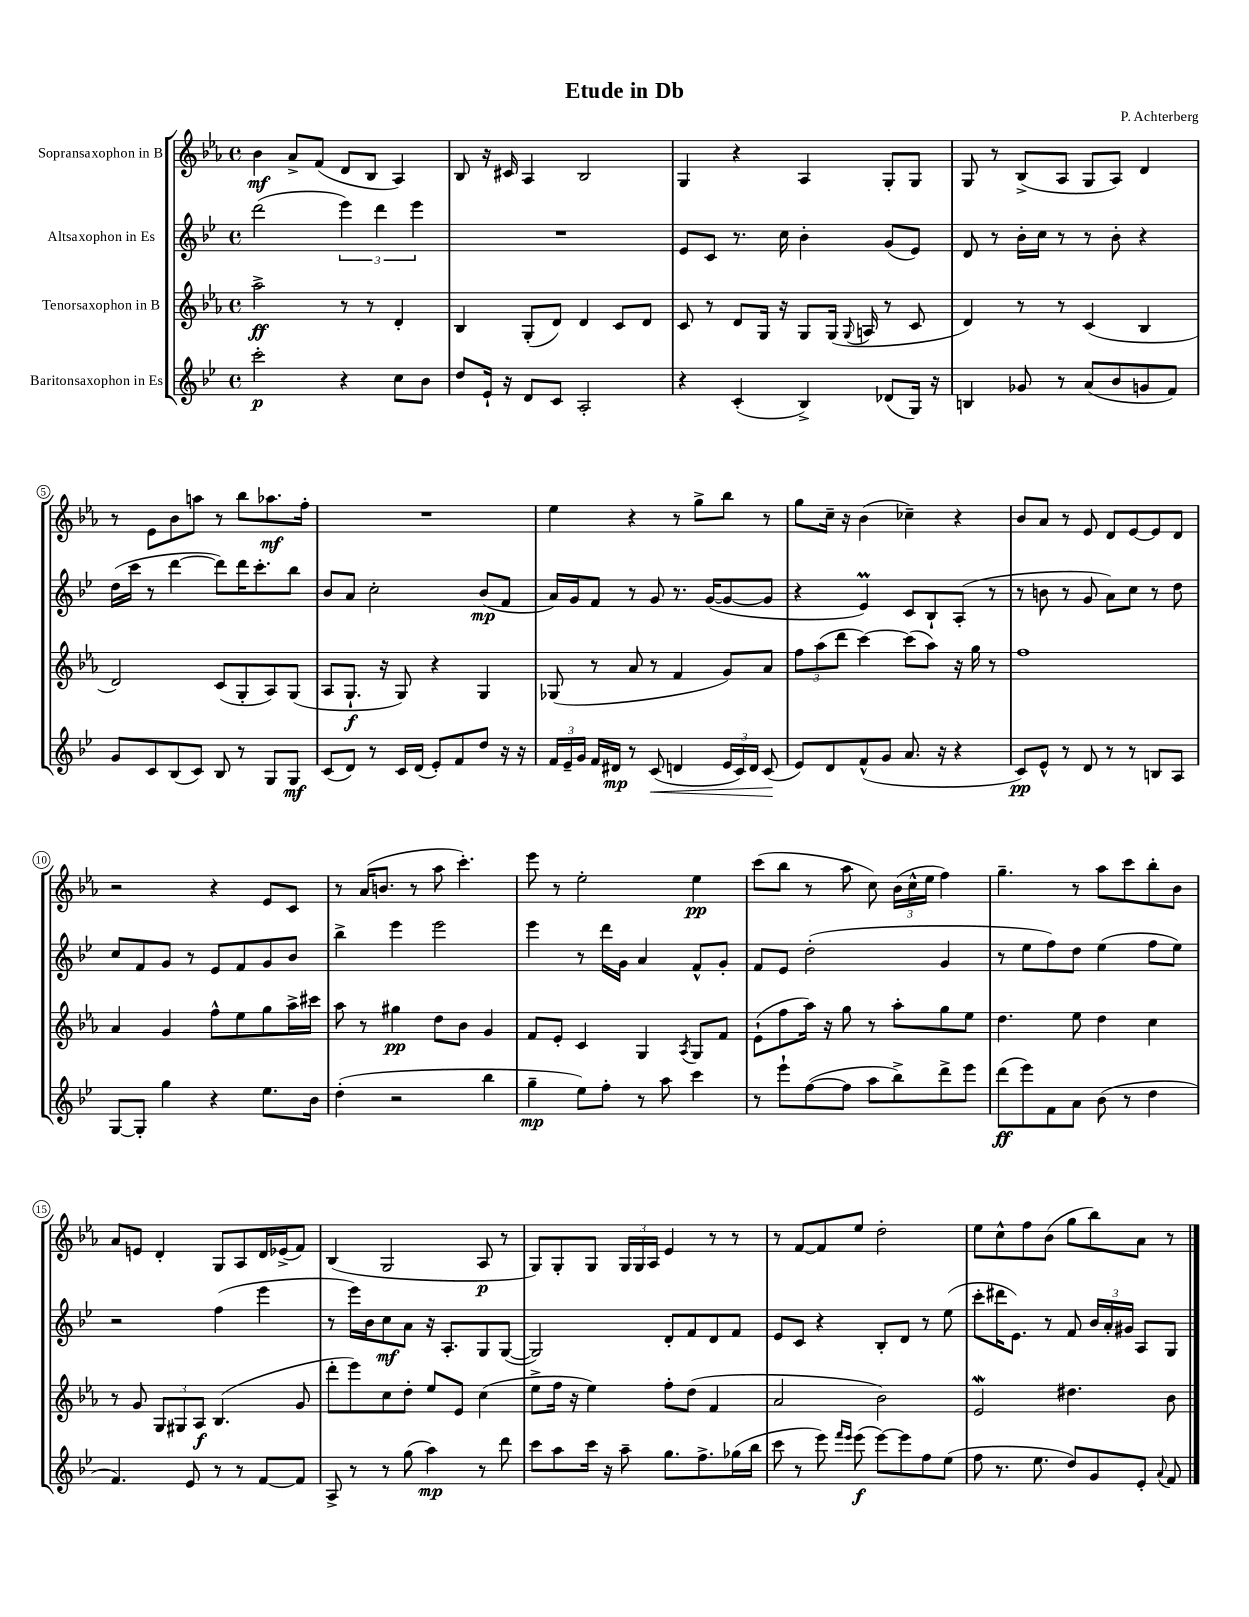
\header { title = "Etude in Db" composer = "P. Achterberg" }
<<
\new StaffGroup <<
\new Staff = "s0" \with { instrumentName = "Sopransaxophon in B" } {
    \clef treble \key ees \major \defaultTimeSignature \time 4/4
    \autoBeamOff bes'4\mf aes'8[-> f'8]( d'8[ bes8] aes4) |
    bes8 r16 cis'16 aes4 bes2 |
    g4 r4 aes4 g8[-. g8] |
    g8 r8 bes8[->( aes8] g8[ aes8]) d'4 |
    r8 ees'8[ bes'8 a''8] r8 bes''8[ aes''8.\mf f''16]-. |
    R1 |
    ees''4 r4 r8 g''8[-> bes''8] r8 |
    g''8[ c''16]-- r16 bes'4( ces''4--) r4 |
    bes'8[ aes'8] r8 ees'8 d'8[ ees'8~ ees'8 d'8] |
    r2 r4 ees'8[ c'8] |
    r8 aes'16[( b'8.] r8 aes''8 c'''4.-.) |
    ees'''8 r8 ees''2-. ees''4\pp |
    c'''8[( bes''8] r8 aes''8 c''8) \tuplet 3/2 { bes'16[( c''16-^ ees''16] } f''4) |
    g''4.-- r8 aes''8[ c'''8 bes''8-. bes'8] |
    aes'8[ e'8] d'4-. g8[ aes8 d'16 ees'16->( f'8]) |
    bes4( g2 aes8\p r8 |
    g8[) g8-. g8] \tuplet 3/2 { g16[ g16 aes16] } ees'4 r8 r8 |
    r8 f'8[~ f'8 ees''8] d''2-. |
    ees''8[ c''8-^ f''8 bes'8]( g''8[ bes''8) aes'8] r8 \bar "|." |
}
\new Staff = "s1" \with { instrumentName = "Altsaxophon in Es" } {
    \clef treble \key bes \major \defaultTimeSignature \time 4/4
    \autoBeamOff d'''2( \tuplet 3/2 { ees'''4) d'''4 ees'''4 } |
    R1 |
    ees'8[ c'8] r8. c''16 bes'4-. g'8[( ees'8]) |
    d'8 r8 bes'16[-. c''16] r8 r8 bes'8-. r4 |
    d''16[( c'''16] r8 d'''4~ d'''8[) d'''16 c'''8.-. bes''8] |
    bes'8[ a'8] c''2-. bes'8[\mp( f'8] |
    a'16[) g'16 f'8] r8 g'8 r8. g'16[~( g'8~ g'8] |
    r4 ees'4\prall) c'8[ bes8-! a8]-.( r8 |
    r8 b'8 r8 g'8 a'8[) c''8] r8 d''8 |
    c''8[ f'8 g'8] r8 ees'8[ f'8 g'8 bes'8] |
    bes''4-> ees'''4 ees'''2 |
    ees'''4 r8 d'''16[ g'16] a'4 f'8[-^ g'8]-. |
    f'8[ ees'8] d''2-.( g'4 |
    r8 ees''8[ f''8) d''8] ees''4( f''8[ ees''8]) |
    r2 f''4( ees'''4 |
    r8 ees'''16[) bes'16 c''8\mf a'8] r16 a8.[-. g8 g8]~( |
    g2) d'8[-. f'8 d'8 f'8] |
    ees'8[ c'8] r4 bes8[-. d'8] r8 ees''8( |
    c'''8[-. dis'''16 ees'8.]) r8 f'8 \tuplet 3/2 { bes'16[ a'16-. gis'16] } a8[ g8] \bar "|." |
}
\new Staff = "s2" \with { instrumentName = "Tenorsaxophon in B" } {
    \clef treble \key ees \major \defaultTimeSignature \time 4/4
    \autoBeamOff aes''2->\ff r8 r8 d'4-. |
    bes4 g8[-.( d'8]) d'4 c'8[ d'8] |
    c'8 r8 d'8[ g16] r16 g8[ g16]( \appoggiatura { g8 } a16 r8 c'8 |
    d'4) r8 r8 c'4( bes4 |
    d'2) c'8[( g8-. aes8) g8]( |
    aes8[ g8.]-!\f r16 g8) r4 g4 |
    ges8( r8 aes'8 r8 f'4 g'8[) aes'8] |
    \tuplet 3/2 { f''8[ aes''8( d'''8] } c'''4~) c'''8[( aes''8]) r16 g''16 r8 |
    f''1 |
    aes'4 g'4 f''8[-^ ees''8 g''8 aes''16-> cis'''16] |
    aes''8 r8 gis''4\pp d''8[ bes'8] g'4 |
    f'8[ ees'8]-. c'4 g4 \acciaccatura { aes8 } g8[ f'8] |
    ees'8[-!( f''8 aes''16]) r16 g''8 r8 aes''8[-. g''8 ees''8] |
    d''4. ees''8 d''4 c''4 |
    r8 g'8 \tuplet 3/2 { g8[ gis8 aes8]\f } bes4.( g'8 |
    d'''8[-. ees'''8) c''8 d''8]-. ees''8[ ees'8] c''4( |
    ees''8[-> f''16] r16 ees''4) f''8[-. d''8]( f'4 |
    aes'2 bes'2) |
    ees'2\mordent dis''4. bes'8 \bar "|." |
}
\new Staff = "s3" \with { instrumentName = "Baritonsaxophon in Es" } {
    \clef treble \key bes \major \defaultTimeSignature \time 4/4
    \autoBeamOff c'''2-.\p r4 c''8[ bes'8] |
    d''8[ ees'16]-! r16 d'8[ c'8] a2-. |
    r4 c'4-.( bes4->) des'8[( g16]) r16 |
    b4 ges'8 r8 a'8[( bes'8 g'8 f'8]) |
    g'8[ c'8 bes8( c'8]) bes8 r8 g8[ g8]\mf |
    c'8[( d'8]) r8 c'16[ d'16]( ees'8[-.) f'8 d''8] r16 r16 |
    \tuplet 3/2 { f'16[ ees'16-- g'16] } f'16[ dis'16]\mp r8 c'8\<( d'4 \tuplet 3/2 { ees'16[ c'16) d'16] } c'8\!( |
    ees'8[) d'8 f'8-^( g'8] a'8. r16 r4 |
    c'8[\pp) ees'8]-^ r8 d'8 r8 r8 b8[ a8] |
    g8[~ g8]-. g''4 r4 ees''8.[ bes'16] |
    d''4-.( r2 bes''4 |
    g''4--\mp ees''8[) f''8]-. r8 a''8 c'''4 |
    r8 ees'''8[-! f''8~( f''8] a''8[ bes''8->) d'''8-> ees'''8] |
    d'''8[\ff( ees'''8) f'8 a'8] bes'8( r8 d''4 |
    f'4.) ees'8 r8 r8 f'8[~ f'8] |
    a8-> r8 r8 g''8( a''4\mp) r8 d'''8 |
    c'''8[ a''8 c'''16] r16 a''8-- g''8.[ f''8.-> ges''16( bes''16] |
    c'''8 r8 ees'''8) \grace { f'''16[ ees'''16] } ees'''8\f( ees'''8[~) ees'''8 f''8 ees''8]( |
    f''8 r8. ees''8. d''8[) g'8 ees'8]-. \appoggiatura { a'8 } f'8 \bar "|." |
}
>>
>>
\layout { \context { \Score \override BarNumber.stencil = #(make-stencil-circler 0.1 0.3 ly:text-interface::print) } }
